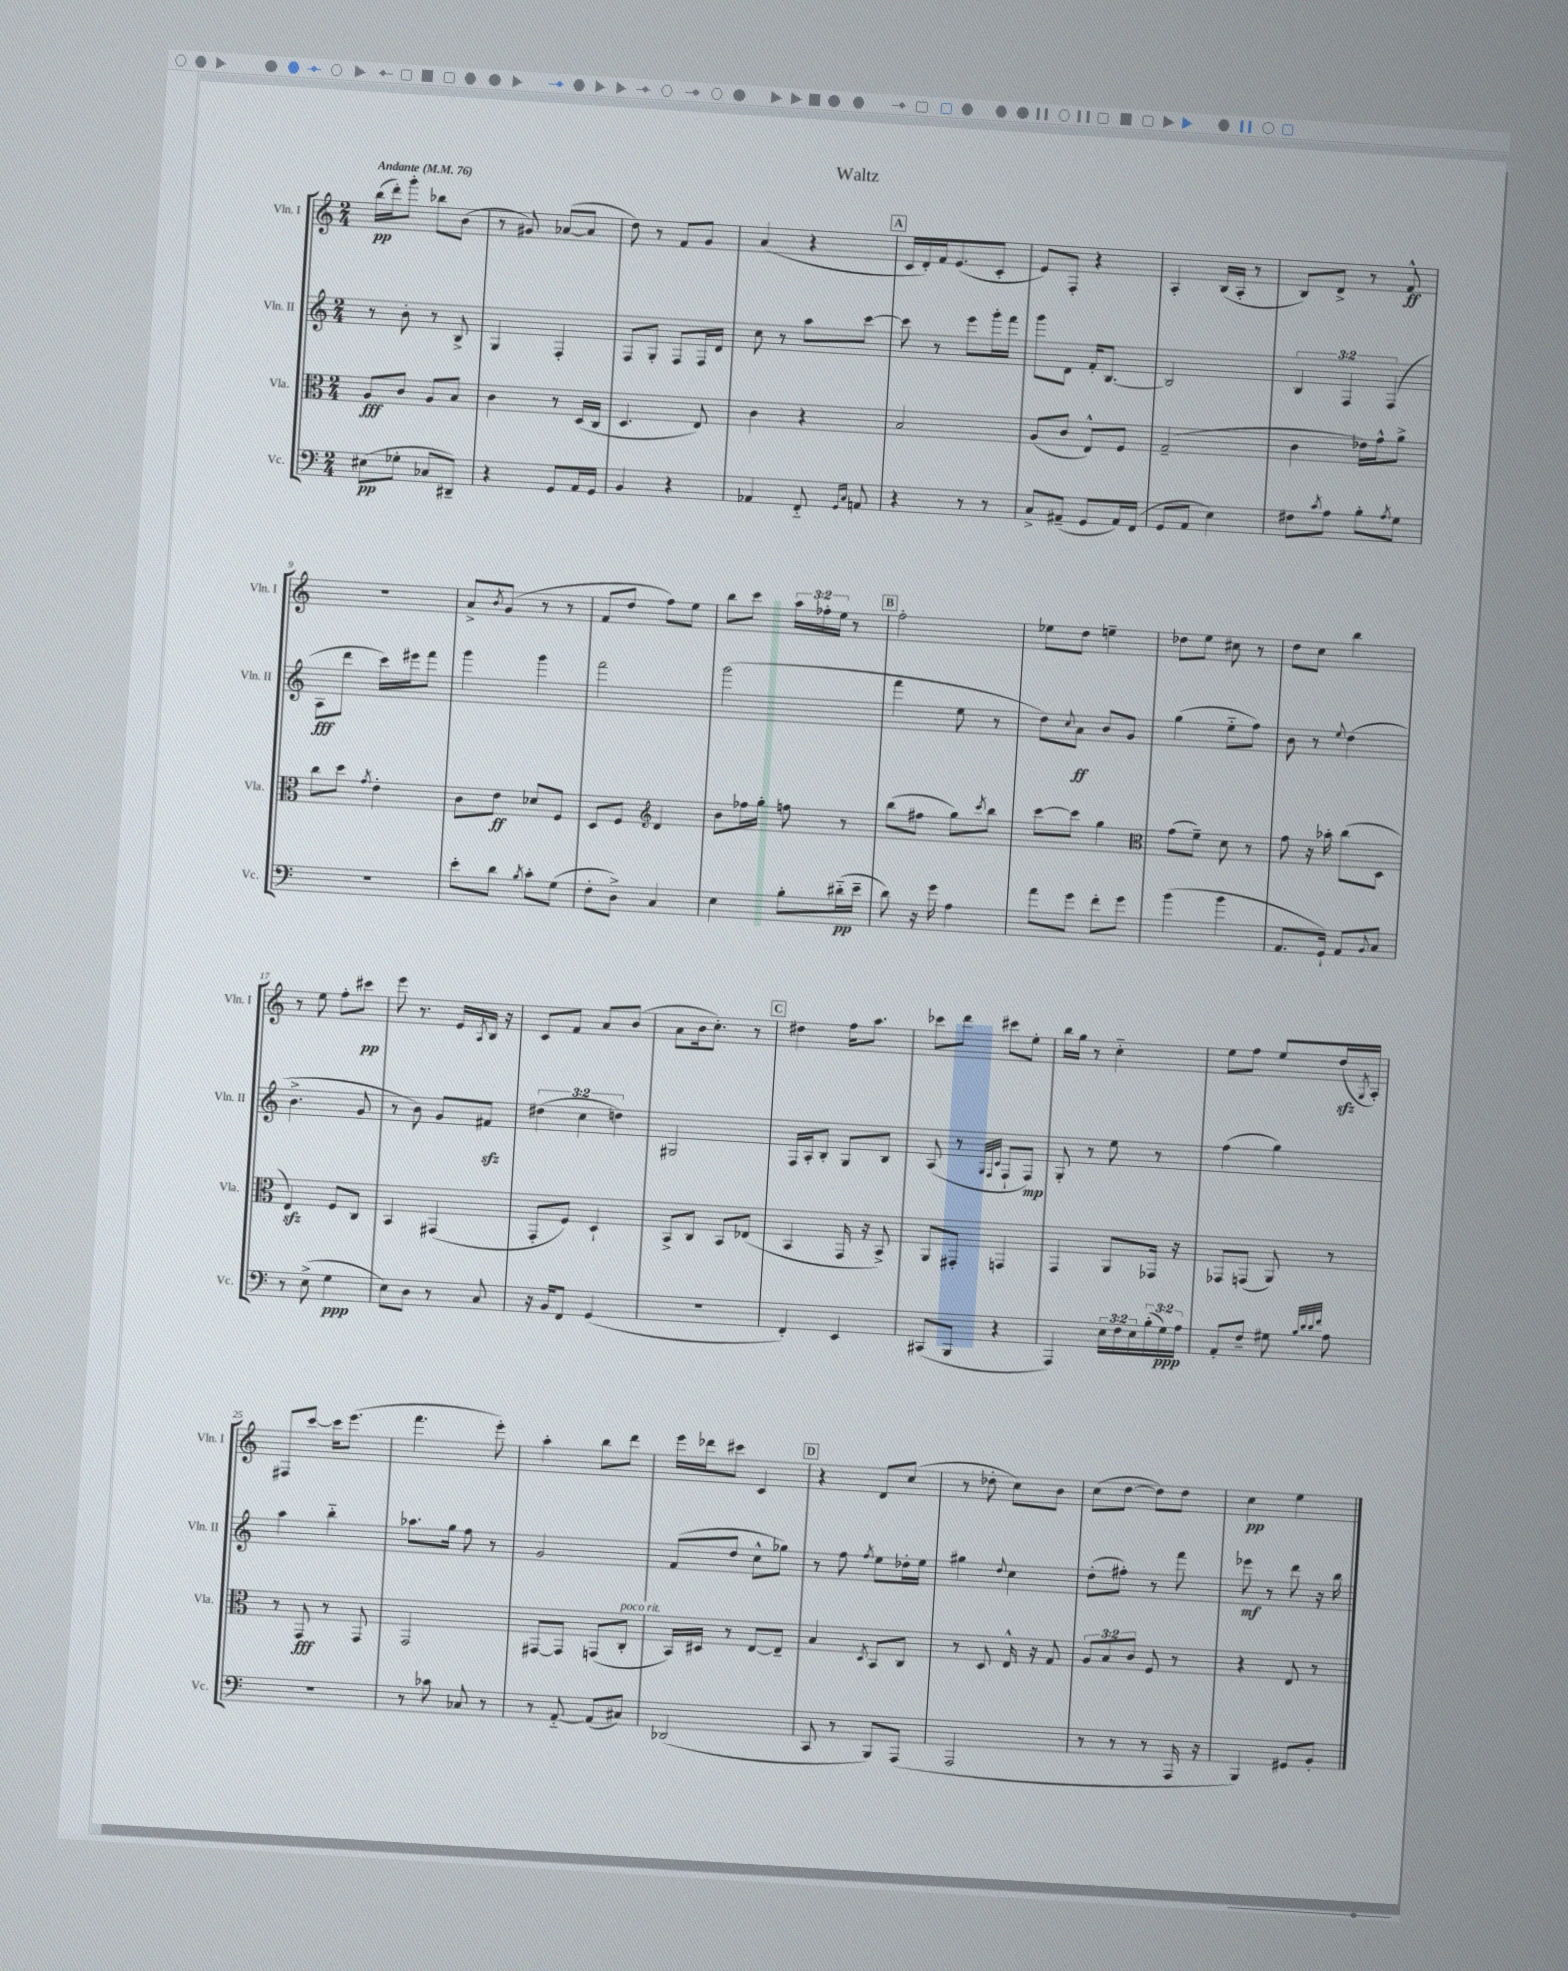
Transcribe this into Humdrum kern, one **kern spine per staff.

**kern	**kern	**kern	**kern
*staff4	*staff3	*staff2	*staff1
*clefF4	*clefC3	*clefG2	*clefG2
*k[]	*k[]	*k[]	*k[]
*M2/4	*M2/4	*M2/4	*M2/4
*MM76	*MM76	*MM76	*MM76
(8E#\L	8A/L	8r	(16bb\LL
.	.	.	16ddd'\J)
8G-'\J	8c/J	8b'\	8ggg'\J
8C-/L	8A/L	8r	8bb-\L
8DD#~/J)	8B/J	8B^/	(8b\J
=	=	=	=
4r	4c\	4G/	8r
.	.	.	8g#/)
8GG/L	8r	4F'/	([8a-/L
16AA/L	(16D/LL	.	8a-/]J
16GG/JJ	16C/JJ	.	.
=	=	=	=
4BB/	4.D/	8F/L	8dd\)
.	.	8G'/J	8r
4r	.	8F/L	8f/L
.	8E/)	16F/L	8g/J
.	.	16d/JJ	.
=	=	=	=
4AA-/	4c\	8cc\	(4a/
.	.	8r	.
8FF'~/	4r	8aa\L	4r
16qqGG/LL	.	.	.
16qqC/JJ	.	.	.
8AA/	.	[8ccc\J	.
=	=	=	=
4r	2B/	8ccc\]	16c/LL
.	.	.	16d'/)
.	.	8r	16f/J
.	.	.	(8.e/
8r	.	8eee\L	.
8r	.	16ggg'\L	8c'/J
.	.	16fff\JJ	.
=	=	=	=
8C^/L	(8A/L	8ggg\L	8e/L)
(8AA#~/J	8c/J	8d\J	8F'/J
8GG/L	8E^^/L)	16f'/LK	4r
.	.	[8.B/J	.
16AA#/L)	8F/J	.	.
(16FF/JJ	.	.	.
=	=	=	=
8GG/L	(2G~/	2B/]	4A'/
8AA/J	.	.	.
4E\)	.	.	(16B/LL
.	.	.	16A'/JJ
.	.	.	8r
=	=	=	=
8F#\L	4c\	6B/	8B/L)
8qc/	.	.	.
8A\J	.	.	8d^/J
.	.	6F/	.
8B'\L	16e-\LL)	.	8r
.	16g^^\J	.	.
.	.	(6F/	.
8qA/	.	.	.
8G\J	8a^\J	.	8f^^/
=	=	=	=
2r	8cc\L	8A\L	2r
.	8dd\J	8ddd\J	.
.	8qg/	.	.
.	4e'\	16ccc\LL)	.
.	.	16eee#\J	.
.	.	8fff\J	.
=	=	=	=
8e'\L	8c\L	4ggg\	8a^/L
.	.	.	8qb/
8d\J	8e\J	.	(8g/J
8qB/	.	.	.
8c'\L	8d-/L	4ggg\	8r
(8G\J	8F/J	.	8r
=	=	=	=
8F'\L	8D/L	2fff\	8f/L
8D^\J)	8F/J	.	8dd/J
*	*clefG2	*	*
4C/	4d/	.	8ff\L)
.	.	.	8ee\J
=	=	=	=
4E\	8b\L	(2ggg\	8bb\L
.	16ff-\L	.	8ccc\J
.	16gg'\JJ	.	.
8B'\L	8ff\	.	24aa\LL
.	.	.	24ff-'\
.	.	.	24ee\JJ
(16d#'~\L	8r	.	8r
16e~\JJ	.	.	.
=	=	=	=
8d\)	(8bb\L	4fff\	2ff'\
16r	8ff#\J	.	.
16g\	.	.	.
4A\	8gg\L)	8ee\	.
.	8qccc/	.	.
.	8bb\J	8r	.
=	=	=	=
8a\L	[8ccc\L	8dd\L)	8ee-\L
.	.	8qqcc/	.
8g\J	8ccc\]J	8a\J	8dd\J
8f'\L	4gg\	8b/L	4ee~\
8g\J	.	8g/J	.
=	=	=	=
*	*clefC3	*	*
(4b\	(8g\L	(4gg\	8dd-\L
.	8f~\J)	.	8ee\J
4b\	8d\	8ee'~\L	8cc#\
.	8r	8ff\J)	8r
=	=	=	=
8.AA/L	8g\	8b\	8dd\L
.	16r	8r	8cc\J
16GG`/Jk)	16b-'\	.	.
.	.	8qqee/	.
8AA/L	(8cc\L	(4dd\	4bb\
8qqBB/	.	.	.
8C/J	8D\J	.	.
=	=	=	=
8r	4E/)	4.b^\	8r
(8E^\	.	.	8ee\
4G\	8F/L	.	8ff'\L
.	8C/J	8g/	8ccc#\J
=	=	=	=
8E\L)	4BB/	8r	8eee\
8D\J	.	8b\)	8.r
8r	(4GG#/	8g/L	.
.	.	.	16e/LL
.	.	.	8qA/
8C/	.	8f#/J	16B/JJ
.	.	.	16r
=	=	=	=
16r	8GG'/L	(6dd#\	8c/L
16BB/LK	.	.	.
8FF/J	8F/J)	.	8f/J
.	.	6cc\	.
(4GG/	4D`/	.	8a/L
.	.	6dd\)	.
.	.	.	(8b/J
=	=	=	=
2r	8BB^/L	2G#/	8a\L
.	8C/J	.	16b\k
.	.	.	8.cc'\J)
.	8BB/L	.	.
.	(8E-/J	.	8r
=	=	=	=
4FF'/)	4BB/	16F/LL	4dd#\
.	.	16A'/J	.
.	.	8B'/J	.
4EE/	16GG/	8G/L	16ff\LK
.	16r	.	8.aa\J
.	8BB^/)	8B/J	.
=	=	=	=
(8CC#/L	8AA/L	(8A/	8ccc-\L
8BBB/J	8GG#'/J	8r	8ddd\J
.	.	32qqG/LLL	.
.	.	32qqF/	.
.	.	32qqc/JJJ	.
4r	4GG/	8F`/L	8ccc#\L
.	.	8F/J)	8ee'\J
=	=	=	=
4AAA/)	4GG/	8G'/	16bb\LL
.	.	.	16gg\JJ
.	.	8r	8r
24E\LL	8AA/L	8ee\	4cc'~\
24F\	.	.	.
24E\	.	.	.
(24B'\	16GG-/Jk	8r	.
24G\)	.	.	.
.	16r	.	.
24A\JJ	.	.	.
=	=	=	=
8AA'/L	8GG-/L	(4ff\	8ee\L
8F~/J	(8GG/J	.	8ff\J
8G#\	8AA/)	4gg\)	8ee/L
32qqB/LLL	.	.	.
32qqd/	.	.	.
32qqd/	.	.	.
32qqf/JJJ	.	.	.
8A\	8r	.	(16dd/L
.	.	.	8qG/
.	.	.	16A'/JJ)
=	=	=	=
2r	8r	4aa\	8F#/L
.	8GG/	.	[8ccc/J
.	8r	4bb'~\	16ccc\]LK
.	.	.	(8.eee\J
.	8GG/	.	.
=	=	=	=
8r	2GG/	8.aa-\L	4.fff\
8c-\	.	.	.
.	.	16gg\Jk	.
8C-/	.	8ff\	.
8r	.	8r	8eee'\)
=	=	=	=
8r	[8GG#/L	2g/	4aa'\
[8AA'~/	8GG#/]J	.	.
(8AA/]L	(8GG/L	.	8bb\L
8C#/J)	8C'/J	.	8ddd\J
=	=	=	=
(2DD-/	16BB/LL)	(8f/L	16eee\LL
.	16D#/JJ	.	16ddd-\J
.	8r	8dd/J	8ccc#\J
.	[8E/L	8cc^^\L	4c/
.	8E~/]J	8gg-\J)	.
=	=	=	=
8CC/	4B/	8r	4r
8r	.	8ff\	.
.	8qD/	8qff/	.
8BBB/L)	8BB/L	8ee\L	8d/L
(8AAA/J	8C/J	16dd-'\L	(8cc/J
.	.	16ee\JJ	.
=	=	=	=
2AAA/	8r	4gg#\	8r
.	8D/	.	8dd-'\
.	.	8qqdd/	.
.	16E^^/	4cc\	8cc\L)
.	16r	.	.
.	8G/	.	8b\J
=	=	=	=
8r	12A/L	(8dd'\L	(8cc\L
.	12B/	.	.
8r	.	8ff#'\J)	[8dd\J
.	12c/J	.	.
8r	8F/	8r	8dd\]L)
16AAA/	8r	8fff\	8dd\J
16r	.	.	.
=	=	=	=
4BBB/)	4r	8eee-\	4cc\
.	.	8r	.
8GG#/L	8E/	8ddd\	4ee\
8BB'/J	8r	16r	.
.	.	16bb\	.
==	==	==	==
*-	*-	*-	*-
